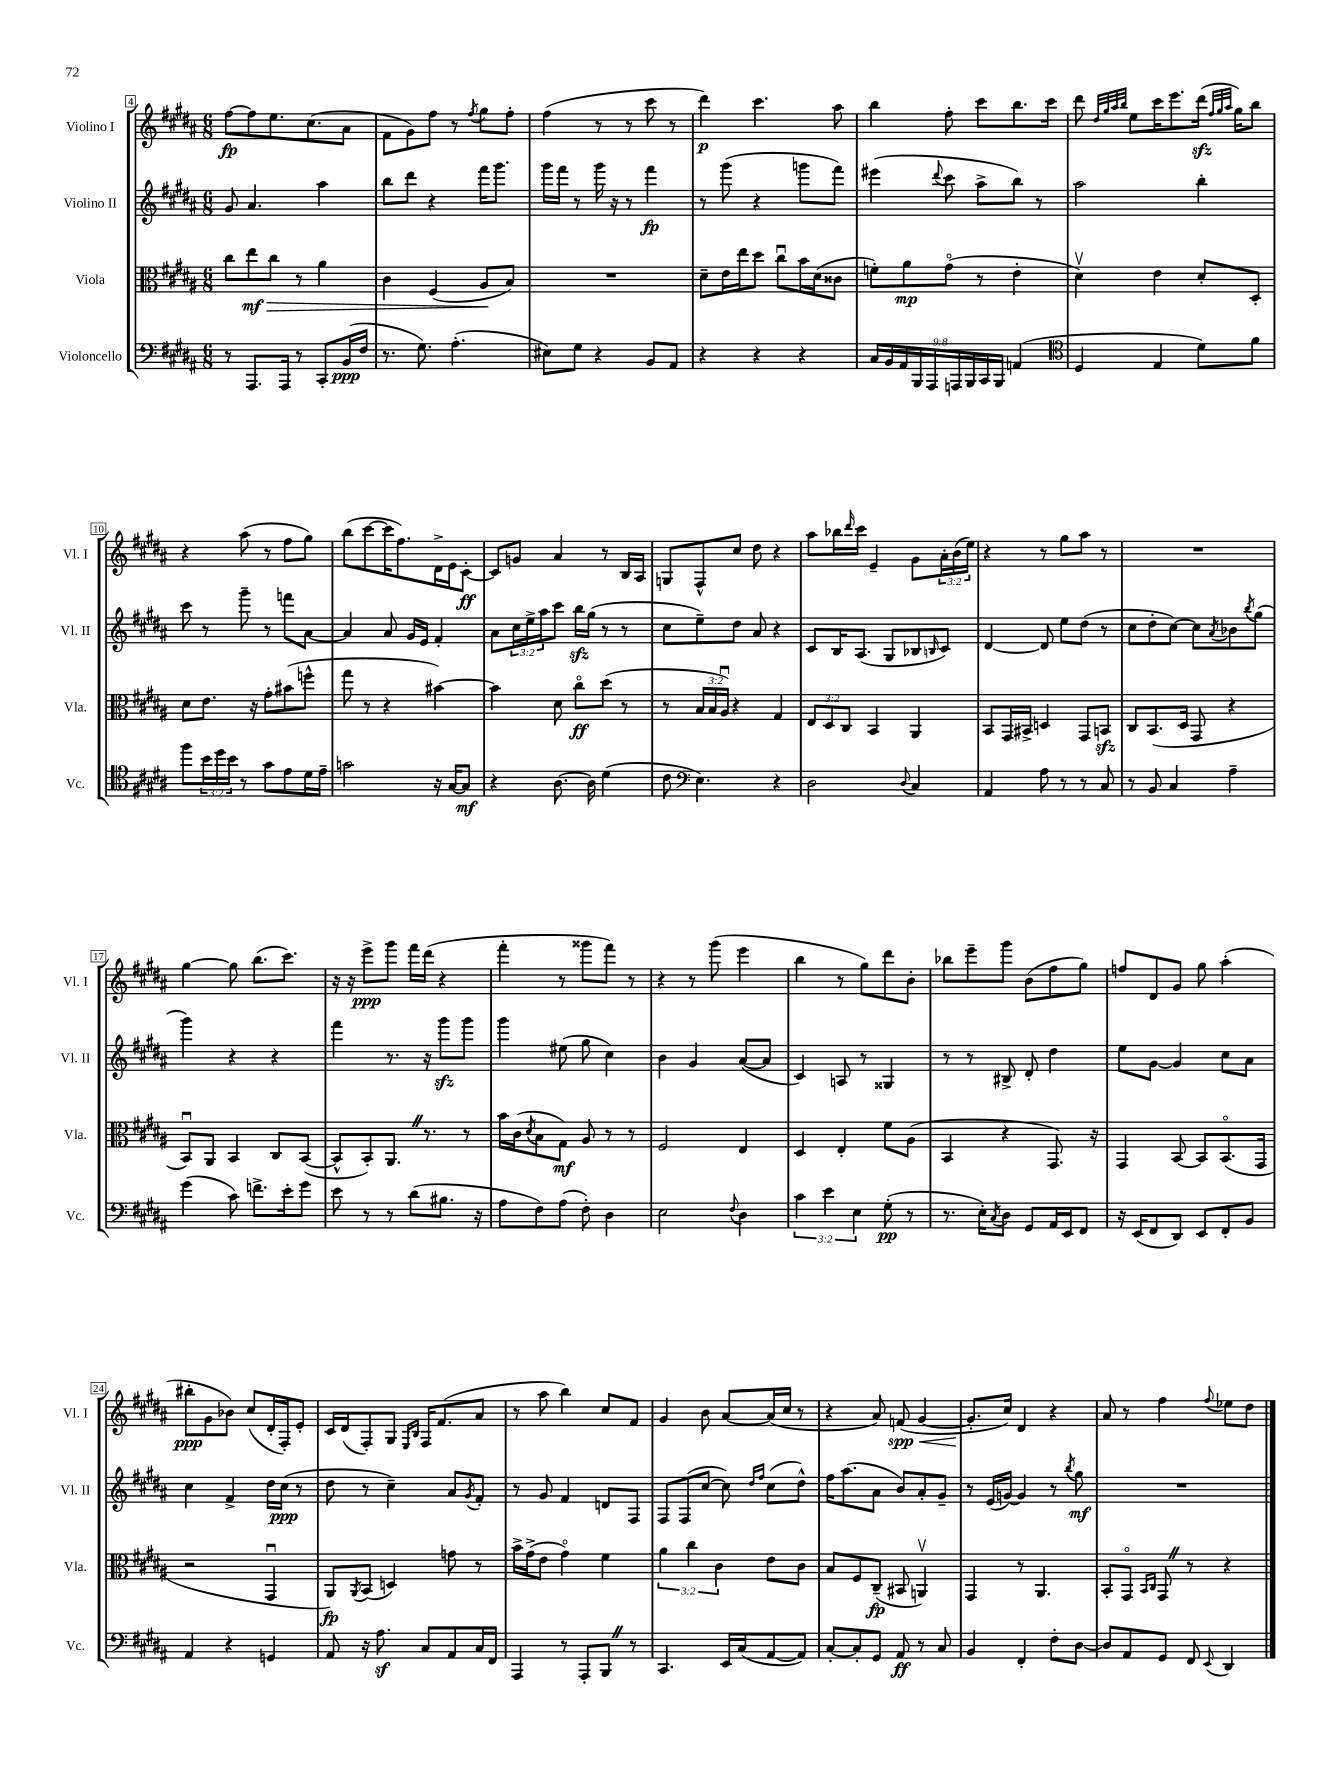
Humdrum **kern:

**kern	**dynam	**kern	**dynam	**kern	**dynam	**kern	**dynam
*part4	*part4	*part3	*part3	*part2	*part2	*part1	*part1
*staff4	*staff4	*staff3	*staff3	*staff2	*staff2	*staff1	*staff1
*I"Violoncello	*	*I"Viola	*	*I"Violino II	*	*I"Violino I	*
*I'Vc.	*	*I'Vla.	*	*I'Vl. II	*	*I'Vl. I	*
*clefF4	*	*clefC3	*	*clefG2	*	*clefG2	*
*k[f#c#g#d#a#]	*	*k[f#c#g#d#a#]	*	*k[f#c#g#d#a#]	*	*k[f#c#g#d#a#]	*
*M6/8	*	*M6/8	*	*M6/8	*	*M6/8	*
=4	=4	=4	=4	=4	=4	=4	=4
8r	.	8cc#\L	.	8g#/	.	[8ff#\L	fp
!	!	!	!LO:HP:b	!	!	!	!
8.AAA#/L	.	8ee\	> mf	4.a#/	.	8ff#\]	.
.	.	8cc#\J	.	.	.	8.ee\	.
16AAA#/Jk	.	.	.	.	.	.	.
8r	.	8r	.	.	.	.	.
.	.	.	.	.	.	(8.cc#\	.
8CC#'/L	.	4a#\	.	4aa#\	.	.	.
(16BB/L	ppp	.	.	.	.	8a#\J	.
16F#/JJ	.	.	.	.	.	.	.
=5	=5	=5	=5	=5	=5	=5	=5
8.r	.	4c#\	.	8bb\L	.	8f#\L	.
.	.	.	.	8ddd#\J	.	8g#\)	.
8.G#\)	.	.	.	.	.	.	.
.	.	(4F#/	.	4r	.	8ff#\J	.
(4.A#'\	.	.	.	.	.	8r	.
.	.	.	.	.	.	8qff#/	.
.	.	8A#/L	.	16fff#\KL	.	8gg#\L	.
.	.	.	.	8.ggg#\J	.	.	.
.	.	8B/J)	]	.	.	8ff#'\J	.
=6	=6	=6	=6	=6	=6	=6	=6
8E#X\L)	.	2.r	.	16ggg#\LL	.	(4ff#\	.
.	.	.	.	16fff#\JJ	.	.	.
8G#\J	.	.	.	8r	.	.	.
4r	.	.	.	16ggg#\	.	8r	.
.	.	.	.	16r	.	.	.
.	.	.	.	8r	.	8r	.
8BB/L	.	.	.	4fff#\	fp	8ccc#\	.
8AA#/J	.	.	.	.	.	8r	.
=7	=7	=7	=7	=7	=7	=7	=7
4r	.	8d#~\L	.	8r	.	4ddd#\)	p
.	.	16e\L	.	(8ggg#\	.	.	.
.	.	16ee\J	.	.	.	.	.
4r	.	8dd#\J	.	4r	.	4.ccc#\	.
.	.	8cc#u\L	.	.	.	.	.
4r	.	16b\L	.	8gggn\L	.	.	.
.	.	(16d#\J	.	.	.	.	.
.	.	8c##X\J	.	8fff#\J)	.	8aa#\	.
=8	=8	=8	=8	=8	=8	=8	=8
18C#/LL	.	8fn'\L)	.	(4eee#X\	.	4bb\	.
18BB/	.	.	.	.	.	.	.
18AA#/	.	.	.	.	.	.	.
.	.	8a#\	mp	.	.	.	.
18BBB/	.	.	.	.	.	.	.
18AAA#/	.	.	.	.	.	.	.
.	.	.	.	8qqddd#/	.	.	.
.	.	(8g#\J	.	8ccc#\	.	8ff#'\	.
18AAAn/	.	.	.	.	.	.	.
18BBB/	.	.	.	.	.	.	.
.	.	8r	.	8aa#^\L	.	8ccc#\L	.
18CC#/	.	.	.	.	.	.	.
18BBB/JJ	.	.	.	.	.	.	.
(4AAn/	.	4e'\	.	8bb\J)	.	8.bb\	.
.	.	.	.	8r	.	.	.
.	.	.	.	.	.	16ccc#\Jk	.
=9	=9	=9	=9	=9	=9	=9	=9
*clefC4	*	*	*	*	*	*	*
4D#/	.	4d#v\)	.	2aa#\	.	8ddd#\	.
.	.	.	.	.	.	32qqdd#/LLL	.
.	.	.	.	.	.	32qqgg#/	.
.	.	.	.	.	.	32qqaa#/	.
.	.	.	.	.	.	32qqbb/JJJ	.
.	.	.	.	.	.	8ee\L	.
4E/	.	4e\	.	.	.	16ccc#\K	.
.	.	.	.	.	.	8.eee\	.
8d#\L)	.	8d#'/L	.	4bb'\	.	(16ddd#zz\Jk	.
.	.	.	.	.	.	32qqff#/LLL	.
.	.	.	.	.	.	32qqgg#/	.
.	.	.	.	.	.	32qqaa#/JJJ	.
.	.	.	.	.	.	16gg#\KL)	.
8f#\J	.	8D#'/J	.	.	.	8bb\J	.
!!LO:LB:g=z
=10	=10	=10	=10	=10	=10	=10	=10
8ff#\L	.	8d#\L	.	8ccc#\	.	4r	.
24b\L	.	8.e\J	.	8r	.	.	.
24dd#\	.	.	.	.	.	.	.
24b\JJ	.	.	.	.	.	.	.
8r	.	.	.	8ggg#~\	.	(8aa#\	.
.	.	16r	.	.	.	.	.
8g#\L	.	8g#'\L	.	8r	.	8r	.
8e\	.	(8b#X\	.	8fffn\L	.	8ff#\L	.
16d#\L	.	8ffn^^\J	.	[8a#\J	.	8gg#\J)	.
16e~\JJ	.	.	.	.	.	.	.
=11	=11	=11	=11	=11	=11	=11	=11
2gn\	.	8gg#\	.	4a#/]	.	(8bb\L	.
.	.	8r	.	.	.	[8ccc#\	.
.	.	4r	.	8a#/	.	16ccc#\K]	.
.	.	.	.	.	.	8.ff#\)	.
.	.	.	.	16g#/LL	.	.	.
.	.	.	.	16e/JJ	.	.	.
16r	.	[4b#X\)	.	4f#'/	.	16d#^\L	.
[16G#/KL	.	.	.	.	.	16e\J	.
8G#/J]	mf	.	.	.	.	[8c#'\J	ff
=12	=12	=12	=12	=12	=12	=12	=12
4r	.	4b#\]	.	8a#\L	.	8c#/L]	.
.	.	.	.	24cc#\L	.	8gn/J	.
.	.	.	.	24ee^\	.	.	.
.	.	.	.	24aa#\J	.	.	.
[8.A#\	.	8d#\	.	8ccc#\J	.	4a#/	.
.	.	8cc#\L	ff	16bbzz\LL	.	.	.
16A#\]	.	.	.	(16gg#\JJ	.	.	.
(4d#\	.	(8dd#\J	.	8r	.	8r	.
.	.	8r	.	8r	.	16B/LL	.
.	.	.	.	.	.	16A#/JJ	.
=13	=13	=13	=13	=13	=13	=13	=13
8c#\	.	8r	.	8cc#\L	.	8Gn/L	.
*clefF4	*	*	*	*	*	*	*
4.E\)	.	24B/LL	.	8ee~\)	.	8F#^^/	.
.	.	24B/	.	.	.	.	.
.	.	24A#u/JJ)	.	.	.	.	.
.	.	4r	.	8dd#\J	.	8cc#/J	.
.	.	.	.	8a#/	.	8dd#\	.
4r	.	4G#/	.	4r	.	4r	.
=14	=14	=14	=14	=14	=14	=14	=14
2D#\	.	12E/L	.	8c#/L	.	8aa#\L	.
.	.	12D#/	.	.	.	.	.
.	.	.	.	16B/K	.	16bb-X\L	.
.	.	12C#/J	.	.	.	.	.
.	.	.	.	.	.	16qqddd#/	.
.	.	.	.	(8.A#/J	.	16ccc#\JJ	.
.	.	4BB/	.	.	.	4e~/	.
.	.	.	.	8G#/L	.	.	.
8qqD#/	.	.	.	.	.	.	.
4C#/	.	4AA#/	.	8B-X/	.	8g#\L	.
.	.	.	.	16qqBn/	.	.	.
.	.	.	.	8c#/J)	.	24a#'\L	.
.	.	.	.	.	.	(24b\	.
.	.	.	.	.	.	24ee\JJ)	.
=15	=15	=15	=15	=15	=15	=15	=15
4AA#/	.	8BB/L	.	[4d#/	.	4r	.
.	.	16GG#/L	.	.	.	.	.
.	.	16BB#X^/JJ	.	.	.	.	.
8A#\	.	4Dn/	.	8d#/]	.	8r	.
8r	.	.	.	8ee\L	.	8gg#\L	.
8r	.	8GG#/L	.	(8dd#\J	.	8aa#\J	.
8C#/	.	8BBnzz/J	.	8r	.	8r	.
=16	=16	=16	=16	=16	=16	=16	=16
8r	.	8C#/L	.	8cc#\L	.	2.r	.
8BB/	.	(8.BB/	.	8dd#'\	.	.	.
4C#/	.	.	.	[8cc#\J)	.	.	.
.	.	16D#/Jk	.	.	.	.	.
.	.	8GG#/	.	8cc#\L]	.	.	.
.	.	.	.	8qa#/	.	.	.
4A#~\	.	4r	.	8b-X\	.	.	.
.	.	.	.	8qbb/	.	.	.
.	.	.	.	(8gg#\J	.	.	.
!!LO:LB:g=z
=17	=17	=17	=17	=17	=17	=17	=17
(4g#\	.	8BBu/L)	.	4ggg#\)	.	[4gg#\	.
.	.	8AA#/J	.	.	.	.	.
8c#\)	.	4BB/	.	4r	.	8gg#\]	.
8.fn^\L	.	.	.	.	.	(8.bb\L	.
.	.	8C#/L	.	4r	.	.	.
16e'\k	.	.	.	.	.	8.ccc#\J)	.
8g#\J	.	([8BB/J	.	.	.	.	.
=18	=18	=18	=18	=18	=18	=18	=18
8e\	.	8BB^^/L]	.	4fff#\	.	16r	.
.	.	.	.	.	.	16r	.
8r	.	8BB'/)	.	.	.	8eee^\L	ppp
8r	.	8.AA#Z/J	.	8.r	.	8ggg#\J	.
(8d#\L	.	.	.	.	.	16fff#\LL	.
.	.	8.r	.	16r	.	(16ddd#\JJ	.
8.B#X\J	.	.	.	8ggg#zz\L	.	4r	.
.	.	8r	.	8ggg#\J	.	.	.
16r	.	.	.	.	.	.	.
=19	=19	=19	=19	=19	=19	=19	=19
8A#\L	.	16b\LL	.	4ggg#\	.	4fff#'\	.
.	.	(16c#\J	.	.	.	.	.
.	.	8qd#/	.	.	.	.	.
8F#\)	.	8B\	.	.	.	.	.
(8A#\J	.	8G#\J)	mf	(8ee#X\	.	8r	.
8F#'\)	.	8A#/	.	8gg#\	.	8ggg##X\L	.
4D#\	.	8r	.	4cc#\)	.	8fff#\J)	.
.	.	8r	.	.	.	8r	.
=20	=20	=20	=20	=20	=20	=20	=20
2E\	.	2F#/	.	4b\	.	4r	.
.	.	.	.	4g#/	.	8r	.
.	.	.	.	.	.	(8ggg#\	.
8qqF#/	.	.	.	.	.	.	.
4D#\	.	4E/	.	([8a#/L	.	4eee\	.
.	.	.	.	8a#/J]	.	.	.
=21	=21	=21	=21	=21	=21	=21	=21
6c#\	.	4D#/	.	4c#/)	.	4bb\	.
6e\	.	.	.	.	.	.	.
.	.	4E'/	.	8An/	.	8r	.
6E\	.	.	.	.	.	.	.
.	.	.	.	8r	.	8gg#\L)	.
(8G#'\	pp	8f#\L	.	4G##X/	.	8ddd#\	.
8r	.	(8A#\J	.	.	.	8b'\J	.
=22	=22	=22	=22	=22	=22	=22	=22
8.r	.	4BB/	.	8r	.	8bb-X\L	.
.	.	.	.	8r	.	8eee~\	.
16E'\KL)	.	.	.	.	.	.	.
8qC#/	.	.	.	.	.	.	.
8D#\J	.	4r	.	8B#X^/	.	8ggg#\J	.
8GG#/L	.	.	.	8d#'/	.	(8b\L	.
16AA#/L	.	8.GG#/)	.	4dd#\	.	8ff#\	.
16EE/J	.	.	.	.	.	.	.
8FF#/J	.	.	.	.	.	8gg#\J)	.
.	.	16r	.	.	.	.	.
=23	=23	=23	=23	=23	=23	=23	=23
16r	.	4GG#/	.	8ee\L	.	8ffn/L	.
(16EE/KL	.	.	.	.	.	.	.
8FF#/	.	.	.	[8g#\J	.	8d#/	.
8DD#/J)	.	[8BB/	.	4g#/]	.	8g#/J	.
8EE/L	.	8BB/L]	.	.	.	8gg#\	.
8FF#'/	.	(8.BB/	.	8cc#\L	.	(4aa#'\	.
8BB/J	.	.	.	8a#\J	.	.	.
.	.	16GG#/Jk	.	.	.	.	.
!!LO:LB:g=z
=24	=24	=24	=24	=24	=24	=24	=24
4AA#/	.	2r	.	4cc#\	.	8bb#X'\L	ppp
.	.	.	.	.	.	8g#\	.
4r	.	.	.	4f#^/	.	8b-X\J)	.
.	.	.	.	.	.	(8cc#/L	.
4GGn/	.	4GG#u/	.	16dd#\LL	.	16d#'/L	.
.	.	.	.	(16cc#\JJ	ppp	16F#'/J)	.
.	.	.	.	8r	.	8e'/J	.
=25	=25	=25	=25	=25	=25	=25	=25
8AA#/	.	8AA#/L)	fp	8dd#\	.	16c#/LL	.
.	.	.	.	.	.	(16d#/J	.
.	.	8qAA#/	.	.	.	.	.
16r	.	(8BB/J	.	8r	.	8F#'/)	.
8.A#z\	.	.	.	.	.	.	.
.	.	4Dn/)	.	4cc#~\)	.	8G#/J	.
.	.	.	.	.	.	16qqE/LL	.
.	.	.	.	.	.	16qqB/JJ	.
8C#/L	.	.	.	.	.	16F#/KL	.
.	.	.	.	.	.	(8.f#/	.
8AA#/	.	8gn\	.	8a#/L	.	.	.
.	.	.	.	8qg#/	.	.	.
16C#/L	.	8r	.	8f#'/J	.	8a#/J	.
16FF#/JJ	.	.	.	.	.	.	.
=26	=26	=26	=26	=26	=26	=26	=26
4AAA#/	.	16b^\LL	.	8r	.	8r	.
.	.	(16g#^\J	.	.	.	.	.
.	.	8e\J	.	8g#/	.	8aa#\	.
8r	.	4g#\)	.	4f#/	.	4bb\)	.
8AAA#'/L	.	.	.	.	.	.	.
8BBBZ/J	.	4f#\	.	8dn/L	.	8cc#/L	.
8r	.	.	.	8F#/J	.	8f#/J	.
=27	=27	=27	=27	=27	=27	=27	=27
4.CC#/	.	6a#\	.	8F#/L	.	4g#/	.
.	.	.	.	(8F#/	.	.	.
.	.	6cc#\	.	.	.	.	.
.	.	.	.	[8cc#/J	.	8b\	.
.	.	6c#\	.	.	.	.	.
16EE/LL	.	.	.	8cc#\])	.	[8a#/L	.
(16C#/J	.	.	.	.	.	.	.
.	.	.	.	16qqdd#/LL	.	.	.
.	.	.	.	16qqff#/JJ	.	.	.
[8AA#/	.	8e\L	.	(8cc#\L	.	(16a#/L]	.
.	.	.	.	.	.	16cc#/JJ	.
8AA#/J])	.	8c#\J	.	8dd#^^\J)	.	8r	.
=28	=28	=28	=28	=28	=28	=28	=28
[8C#'/L	.	8B/L	.	16ff#\KL	.	4r	.
.	.	.	.	(8.aa#\	.	.	.
8C#'/]	.	8F#/	.	.	.	.	.
8GG#/J	.	(8C#~/J	fp	8a#\J	.	8a#/)	.
!	!	!	!	!	!	!	!LO:HP:b
8AA#/	ff	8BB#X/	.	8b/L)	.	(8fn/	< spp
8r	.	4AAnv/)	.	8a#'/	.	[4g#/	.
8C#/	.	.	.	8g#~/J	.	.	.
=29	=29	=29	=29	=29	=29	=29	=29
4BB/	.	4GG#/	.	8r	.	8.g#'/L]	.
.	.	.	.	(16e/LL	.	.	.
.	.	.	.	[16gn/JJ)	.	16cc#/Jk)	[
4FF#'/	.	8r	.	4g/]	.	4d#/	.
.	.	4.AA#/	.	.	.	.	.
8F#'\L	.	.	.	8r	.	4r	.
.	.	.	.	8qbb/	.	.	.
[8D#\J	.	.	.	8gg#\	mf	.	.
=30	=30	=30	=30	=30	=30	=30	=30
8D#/L]	.	8BB'/L	.	2.r	.	8a#/	.
8AA#/	.	8GG#/J	.	.	.	8r	.
.	.	16qqBB/LL	.	.	.	.	.
.	.	16qqC#/JJ	.	.	.	.	.
8GG#/J	.	8GG#Z/	.	.	.	4ff#\	.
8FF#/	.	8r	.	.	.	.	.
8qqEE/	.	.	.	.	.	8qqff#/	.
4DD#/	.	4r	.	.	.	8ee-X\L	.
.	.	.	.	.	.	8dd#\J	.
==	==	==	==	==	==	==	==
*-	*-	*-	*-	*-	*-	*-	*-
